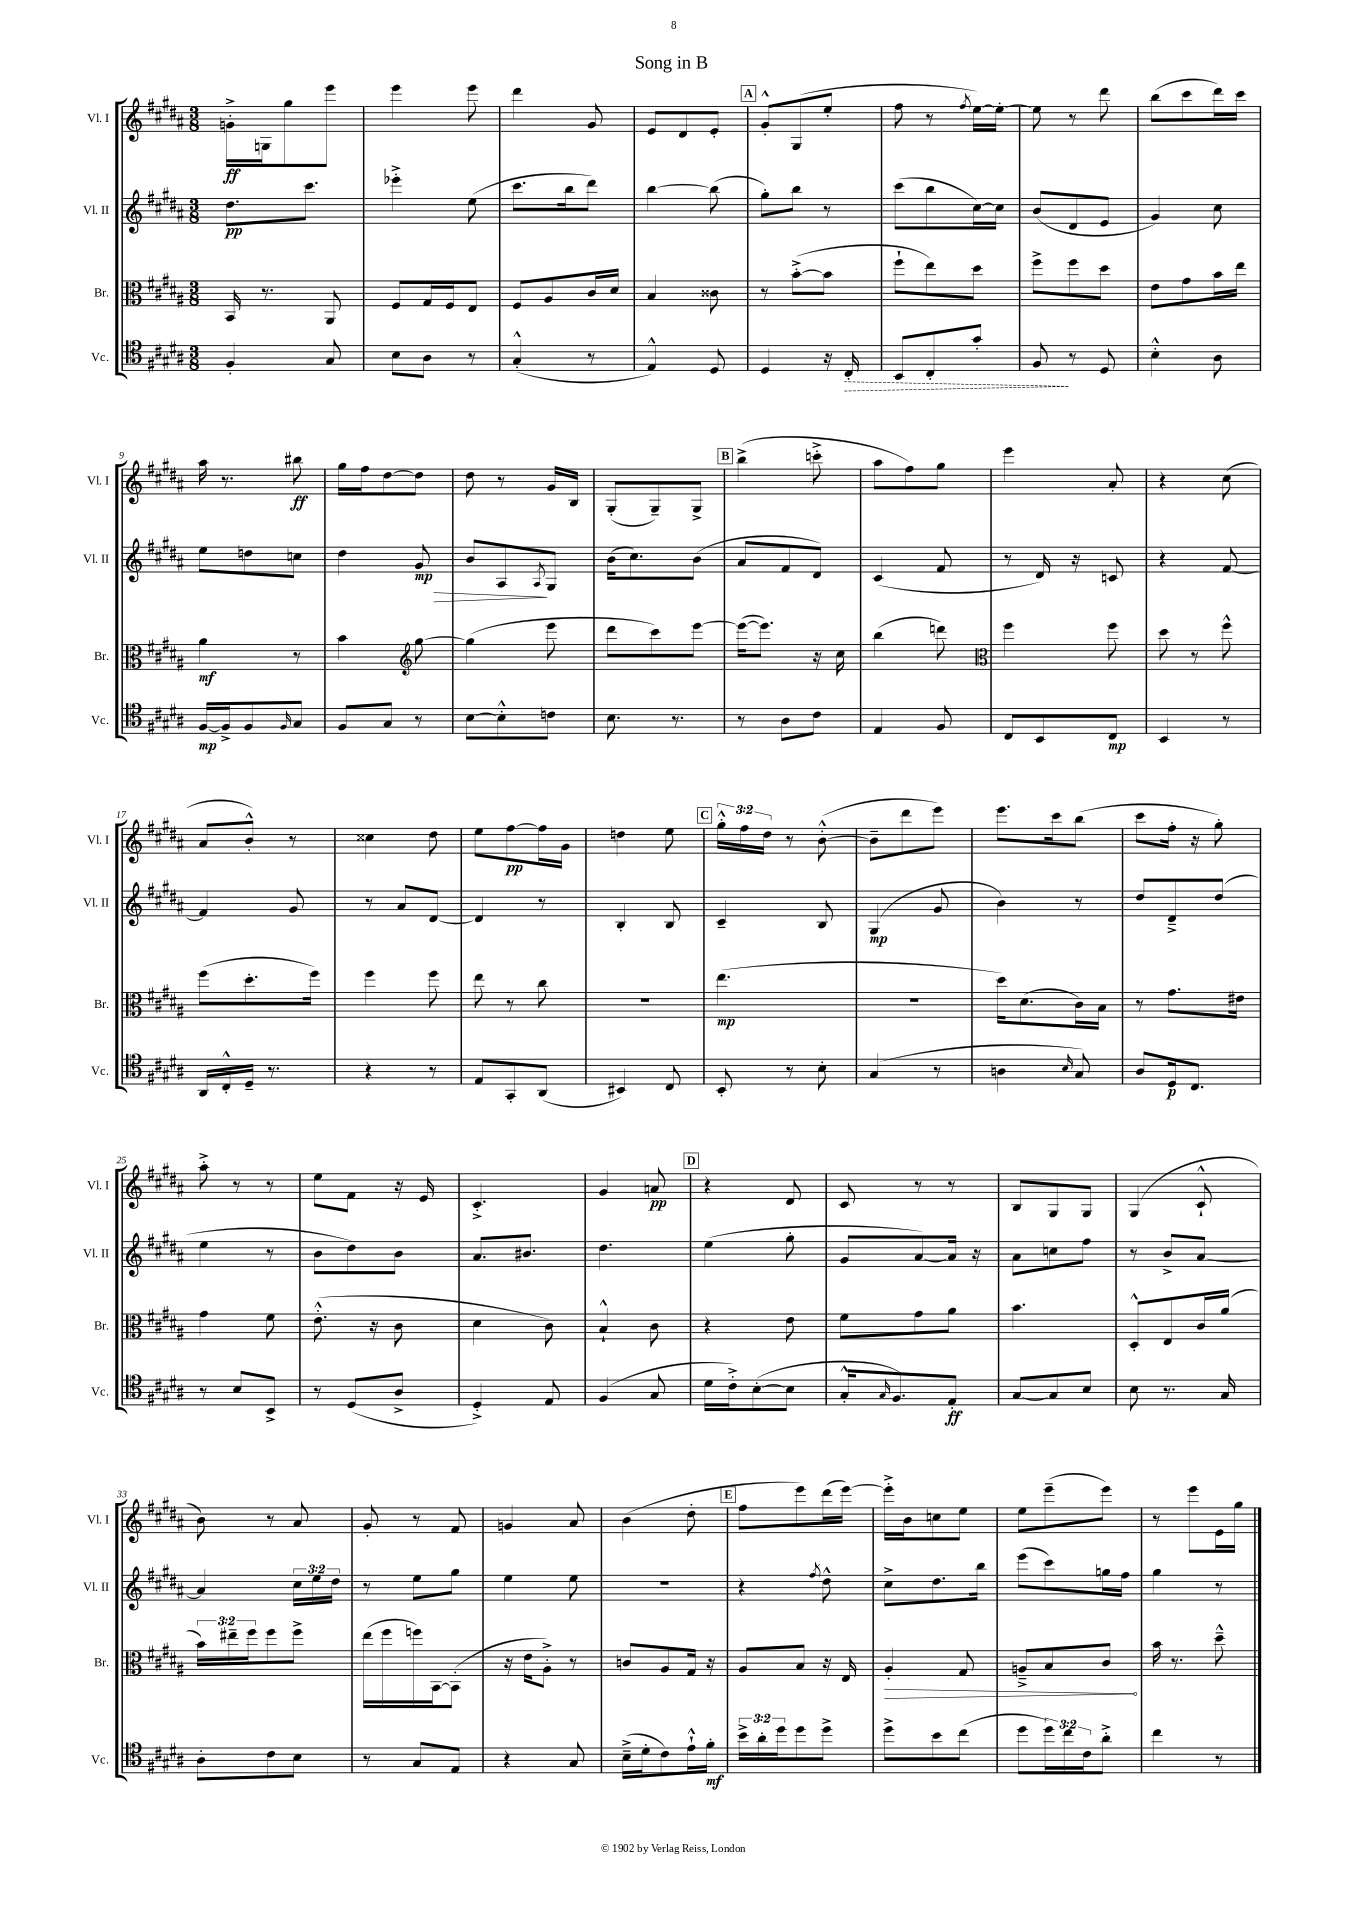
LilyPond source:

\header { title = "Song in B" }
<<
\new StaffGroup <<
\new Staff = "s0" \with { instrumentName = "Vl. I" shortInstrumentName = "Vl. I" } {
    \clef treble \key b \major \numericTimeSignature \time 3/8 \override Staff.TupletNumber.text = #tuplet-number::calc-fraction-text
    g'16-.->\ff g16 gis''8 e'''8 |
    e'''4 e'''8 |
    dis'''4 gis'8 |
    e'8 dis'8 e'8-. |
    \mark \markup { \box "A" } gis'8-.-^ gis8( e''8-. |
    fis''8 r8 \acciaccatura { fis''8 } e''16~) e''16~-. |
    e''8 r8 dis'''8 |
    b''8( cis'''8 dis'''16) cis'''16 |
    ais''16 r8. bis''8\ff |
    gis''16 fis''16 dis''8~ dis''8 |
    dis''8 r8 gis'16 b16 |
    gis8-.( gis8--) gis8-> |
    \mark \markup { \box "B" } b''4->( c'''8-.-> |
    ais''8 fis''8) gis''8 |
    e'''4 ais'8-. |
    r4 cis''8( |
    ais'8 b'8-.-^) r8 |
    cisis''4 dis''8 |
    e''8 fis''8~\pp fis''16 gis'16 |
    d''4 e''8 |
    \mark \markup { \box "C" } \tuplet 3/2 { gis''16-.-^ fis''16 dis''16 } r8 b'8~-.-^( |
    b'8-- dis'''8 e'''8) |
    e'''8. cis'''16 b''8( |
    cis'''8 fis''16-. r16 gis''8-.) |
    ais''8-.-> r8 r8 |
    e''8 fis'8 r16 e'16 |
    cis'4.-.-> |
    gis'4 a'8\pp |
    \mark \markup { \box "D" } r4 dis'8 |
    cis'8 r8 r8 |
    b8 gis8 gis8 |
    gis4( cis'8-!-^ |
    b'8) r8 ais'8 |
    gis'8-. r8 fis'8 |
    g'4 ais'8 |
    b'4( dis''8-. |
    \mark \markup { \box "E" } fis''8 e'''8) dis'''16( e'''16~) |
    e'''16-.-> b'16 c''8 e''8 |
    e''8 e'''8--( e'''8) |
    r8 e'''8 e'16 gis''16 \bar "|." |
}
\new Staff = "s1" \with { instrumentName = "Vl. II" shortInstrumentName = "Vl. II" } {
    \clef treble \key b \major \numericTimeSignature \time 3/8 \override Staff.TupletNumber.text = #tuplet-number::calc-fraction-text
    dis''8.\pp cis'''8. |
    ees'''4-.-> e''8( |
    cis'''8. b''16 dis'''8) |
    b''4~ b''8( |
    \mark \markup { \box "A" } gis''8-.) b''8 r8 |
    cis'''8( b''8 cis''16~) cis''16 |
    b'8( dis'8 e'8 |
    gis'4) cis''8 |
    e''8 d''8 c''8 |
    dis''4 gis'8\mp\> |
    b'8 ais8\! \acciaccatura { ais8 } gis8 |
    b'16( cis''8.) b'8( |
    \mark \markup { \box "B" } ais'8 fis'8 dis'8) |
    cis'4( fis'8 |
    r8 dis'16) r16 c'8 |
    r4 fis'8~ |
    fis'4 gis'8 |
    r8 ais'8 dis'8~ |
    dis'4 r8 |
    b4-. b8 |
    \mark \markup { \box "C" } cis'4-- b8 |
    gis4\mp( gis'8 |
    b'4) r8 |
    dis''8 dis'8---> dis''8( |
    e''4 r8 |
    b'8 dis''8) b'8 |
    ais'8. bis'8. |
    dis''4. |
    \mark \markup { \box "D" } e''4( gis''8-. |
    gis'8 ais'8~) ais'16 r16 |
    ais'8 c''8 fis''8 |
    r8 b'8-> ais'8~ |
    ais'4 \tuplet 3/2 { cis''16 e''16 dis''16 } |
    r8 e''8 gis''8 |
    e''4 e''8 |
    R4. |
    \mark \markup { \box "E" } r4 \acciaccatura { fis''8 } dis''8-^ |
    cis''8-> dis''8. b''16 |
    e'''8( cis'''8) g''16 fis''16 |
    gis''4 r8 \bar "|." |
}
\new Staff = "s2" \with { instrumentName = "Br." shortInstrumentName = "Br." } {
    \clef alto \key b \major \numericTimeSignature \time 3/8 \override Staff.TupletNumber.text = #tuplet-number::calc-fraction-text
    b,16 r8. ais,8 |
    fis8 gis16 fis16 e8 |
    fis8 ais8 cis'16 dis'16 |
    b4 cisis'8 |
    \mark \markup { \box "A" } r8 b'8~-.->( b'8 |
    fis''8-! e''8) dis''8 |
    fis''8-> fis''8 dis''8 |
    e'8 gis'8 b'16 e''16 |
    ais'4\mf r8 |
    b'4 \clef treble gis''8~ |
    gis''4( e'''8 |
    dis'''8 cis'''8) e'''8~ |
    \mark \markup { \box "B" } e'''16~( e'''8.) r16 cis''16 |
    b''4( d'''8) |
    \clef alto fis''4 fis''8 |
    dis''8 r8 fis''8-^ |
    fis''8( dis''8.-. fis''16) |
    fis''4 fis''8 |
    e''8 r8 cis''8 |
    R4. |
    \mark \markup { \box "C" } e''4.\mp( |
    R4. |
    dis''16) dis'8.( cis'16) b16 |
    r8 gis'8. eis'16 |
    gis'4 fis'8 |
    e'8.-.-^( r16 cis'8 |
    dis'4 cis'8) |
    b4-!-^ cis'8 |
    \mark \markup { \box "D" } r4 e'8 |
    fis'8 gis'8 ais'8 |
    b'4. |
    dis8-.-^ e8 cis'16 ais'16( |
    \tuplet 3/2 { b'16) eis''16-- fis''16 } fis''8 fis''8-> |
    e''16( fis''16 f''16) b,16~ b,8-.( |
    r16 e'16 ais8-.->) r8 |
    c'8 ais8 gis16 r16 |
    \mark \markup { \box "E" } ais8 b8 r16 e16 |
    \once \override Hairpin.circled-tip = ##t ais4-.\> gis8 |
    a8---> b8 cis'8\! |
    b'16 r8. dis''8---^ \bar "|." |
}
\new Staff = "s3" \with { instrumentName = "Vc." shortInstrumentName = "Vc." } {
    \clef tenor \key b \major \numericTimeSignature \time 3/8 \override Staff.TupletNumber.text = #tuplet-number::calc-fraction-text
    fis4-. gis8 |
    b8 ais8 r8 |
    gis4-.-^( r8 |
    e4-^) dis8 |
    \mark \markup { \box "A" } dis4 r16 \once \override Hairpin.style = #'dashed-line cis16-.\> |
    b,8 cis8-. gis'8-. |
    fis8\! r8 dis8 |
    b4-.-^ ais8 |
    fis16~\mp fis16-> fis8 \grace { fis16 } gis8 |
    fis8 gis8 r8 |
    b8~ b8-.-^ c'8 |
    b8. r8. |
    \mark \markup { \box "B" } r8 ais8 cis'8 |
    e4 fis8 |
    cis8 b,8 cis8\mp |
    b,4 r8 |
    ais,16 cis16-.-^ dis16-- r8. |
    r4 r8 |
    e8 gis,8-. ais,8( |
    bis,4) cis8 |
    \mark \markup { \box "C" } b,8-. r8 b8-. |
    gis4( r8 |
    a4 \grace { b16 } gis8) |
    ais8 dis16\p cis8. |
    r8 b8 b,8-> |
    r8 dis8( ais8-> |
    dis4-.->) e8 |
    fis4( gis8 |
    \mark \markup { \box "D" } dis'16 cis'16-.->) b8~-.( b8 |
    gis16-.-^ \grace { gis16 } fis8.) e8-.\ff |
    gis8~ gis8 b8 |
    b8 r8. gis16 |
    ais8-. cis'8 b8 |
    r8 gis8 e8 |
    r4 gis8 |
    b16--->( dis'16-. cis'8) e'16-!-^ fis'16-.\mf |
    \mark \markup { \box "E" } \tuplet 3/2 { b'16-> ais'16-. dis''16 } dis''8 dis''8-> |
    dis''8-> b'8 cis''8( |
    dis''8 \tuplet 3/2 { dis''16) cis''16 cis'16 } ais'8-.-> |
    cis''4 r8 \bar "|." |
}
>>
>>
